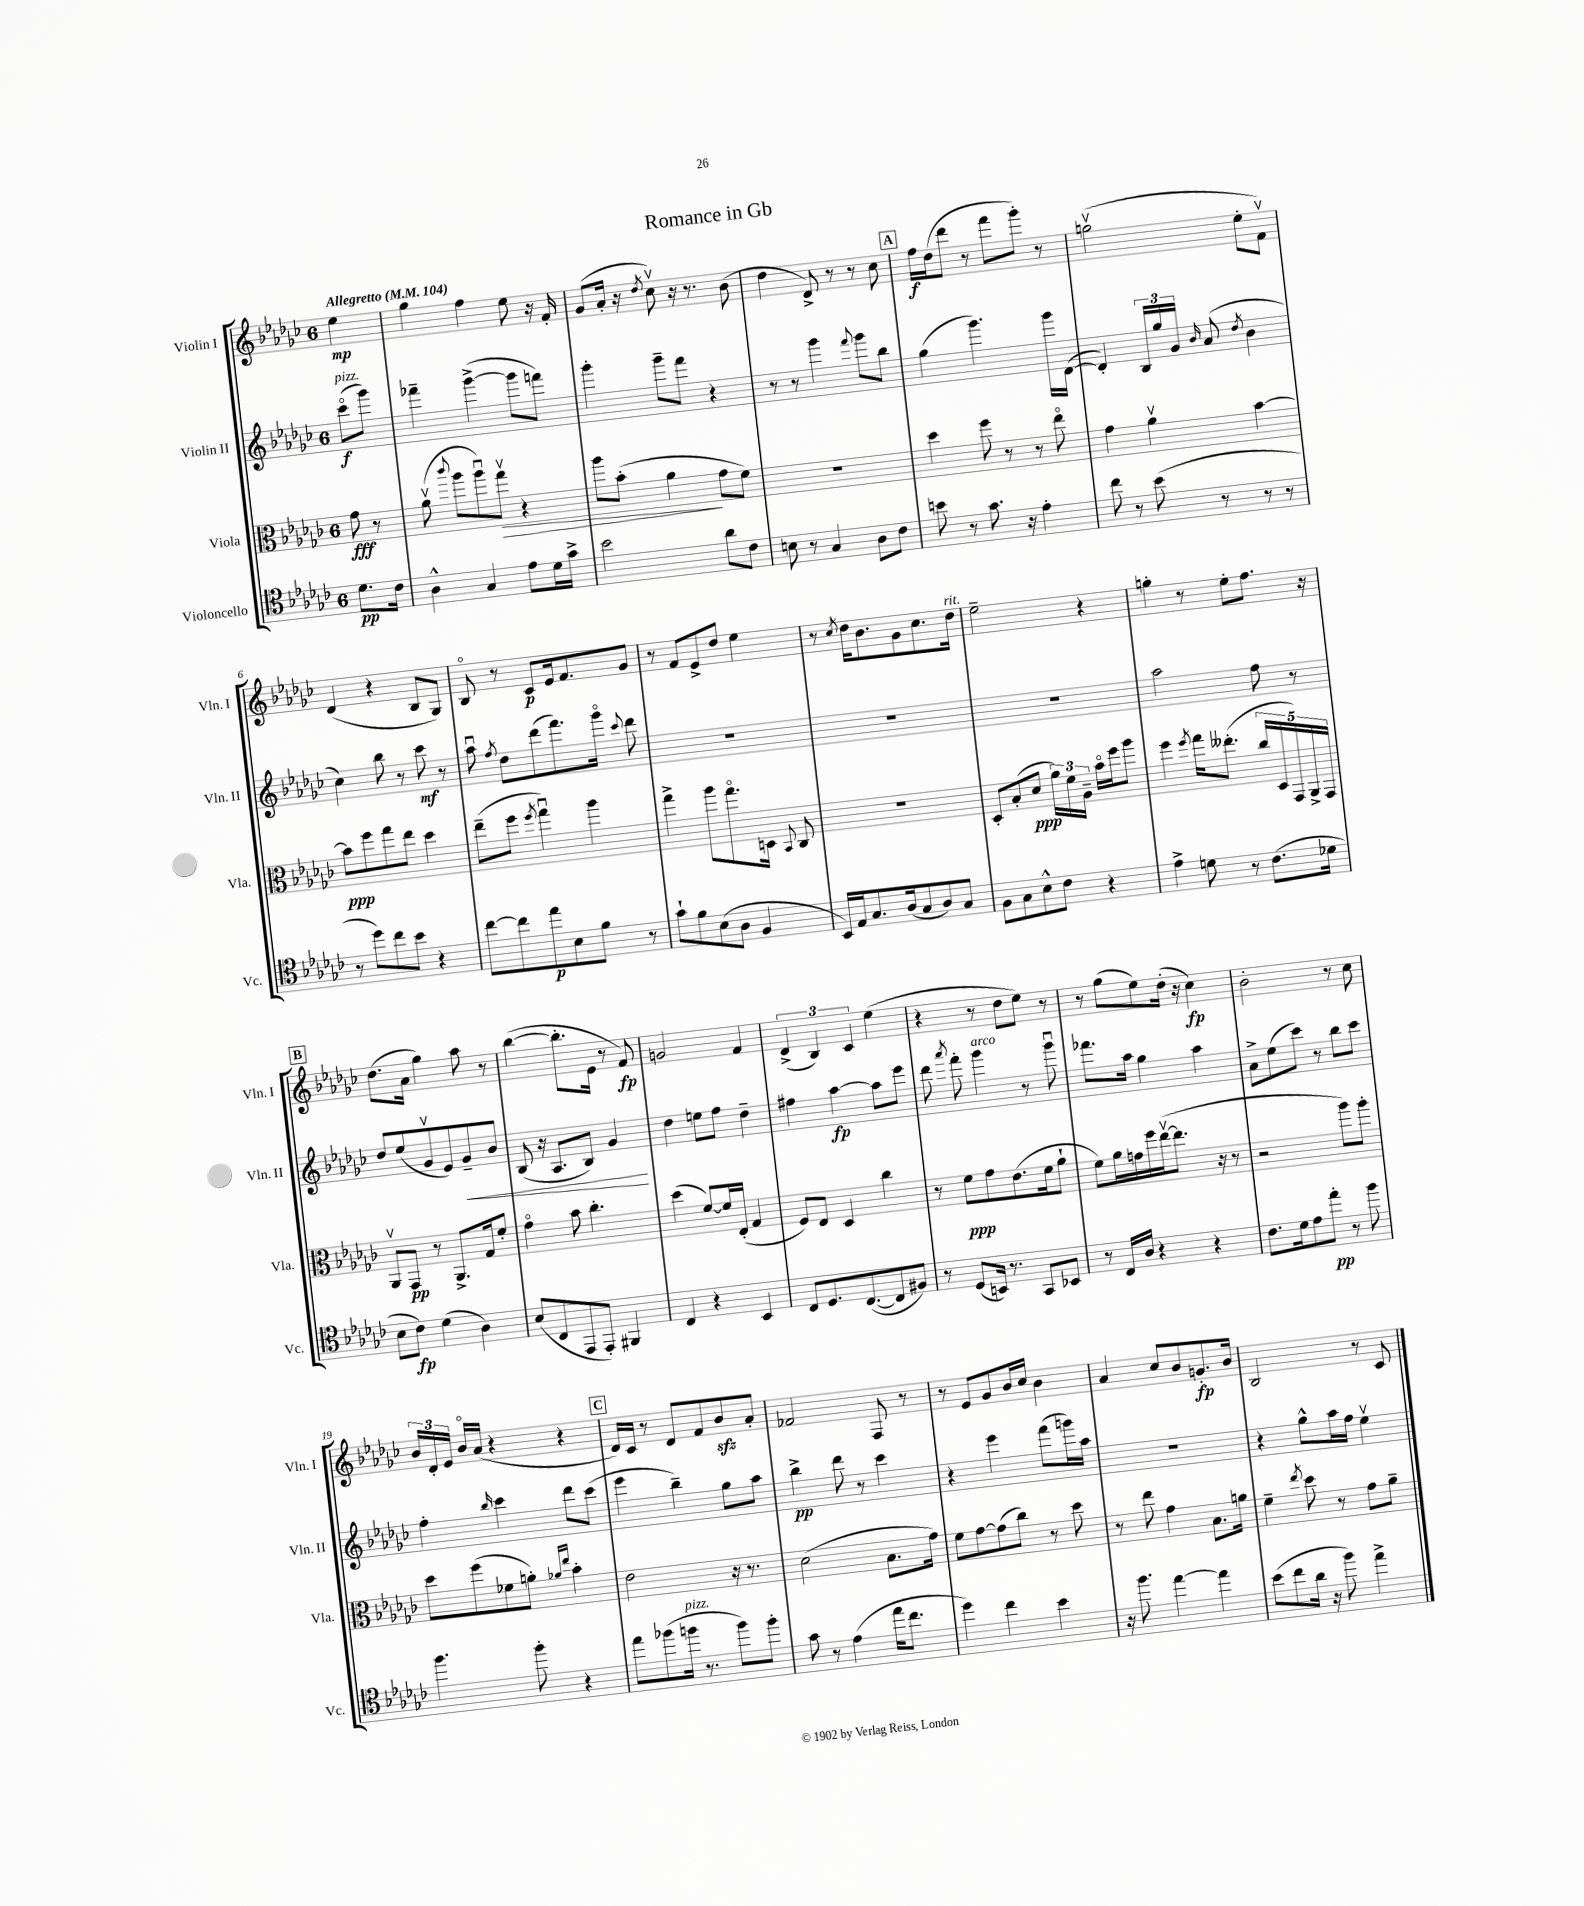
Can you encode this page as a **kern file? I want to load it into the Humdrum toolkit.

**kern	**dynam	**kern	**dynam	**kern	**dynam	**kern	**dynam
*part4	*part4	*part3	*part3	*part2	*part2	*part1	*part1
*staff4	*staff4	*staff3	*staff3	*staff2	*staff2	*staff1	*staff1
*I"Violoncello	*	*I"Viola	*	*I"Violin II	*	*I"Violin I	*
*I'Vc.	*	*I'Vla.	*	*I'Vln. II	*	*I'Vln. I	*
*clefC4	*	*clefC3	*	*clefG2	*	*clefG2	*
*k[b-e-a-d-g-c-]	*	*k[b-e-a-d-g-c-]	*	*k[b-e-a-d-g-c-]	*	*k[b-e-a-d-g-c-]	*
*M6/8	*	*M6/8	*	*M6/8	*	*M6/8	*
*MM104	*	*MM104	*	*MM104	*	*MM104	*
=	=	=	=	=	=	=	=
!	!	!	!	!	!	!LO:TX:a:B:t=Allegretto	!
!	!	!	!	!LO:TX:a:i:t=pizz.	!	!	!
8.d-\L	pp	8g-\	fff	(8ccc-\L	f	4ee-\	mp
.	.	8r	.	8ggg-\J)	.	.	.
16c-\Jk	.	.	.	.	.	.	.
=1	=1	=1	=1	=1	=1	=1	=1
4A-^^\	.	(8a-v\	.	4fff-X~\	.	4gg-\	.
.	.	8qqccc-/	.	.	.	.	.
.	.	8aa-\L	.	.	.	.	.
4G-/	.	8aa-u\)	.	([4ggg-^\	.	4ff\	.
!	!	!	!LO:HP:b	!	!	!	!
.	.	8gg-v\J	>	.	.	.	.
8e-\L	.	4r	.	8ggg-\L]	.	8ee-\	.
16d-\L	.	.	.	8fffn\J)	.	16r	.
16g-^\JJ	.	.	.	.	.	16f'/	.
=2	=2	=2	=2	=2	=2	=2	=2
2b-\	.	8aa-\L	.	4ggg-'\	.	(8g-/L	.
.	.	(8b-'\J	.	.	.	16a-'/Jk	.
.	.	.	.	.	.	16r	.
.	.	.	.	.	.	8qdd-/	.
.	.	4a-\	.	8ggg-~\L	.	8cc-v\)	.
.	.	.	.	8fff\J	.	16r	.
.	.	.	.	.	.	8.r	.
8a-\L	.	8g-\L	]	4r	.	.	.
8c-\J	.	8f\J)	.	.	.	(8b-\	.
=3	=3	=3	=3	=3	=3	=3	=3
8Bn\	.	2.r	.	8r	.	4dd-\	.
8r	.	.	.	8r	.	.	.
4G-/	.	.	.	4ggg-\	.	8d-^/)	.
.	.	.	.	.	.	8r	.
.	.	.	.	8qqfff/	.	.	.
8A-\L	.	.	.	8ggg-\L	.	8r	.
8c-\J	.	.	.	8bb-\J	.	8cc-\	.
!!LO:REH:place=s1:t=A
=4	=4	=4	=4	=4	=4	=4	=4
8bn\	.	4dd-\	.	(4gg-\	.	16ff\LL	f
.	.	.	.	.	.	(16dd-\J	.
8r	.	.	.	.	.	8ddd-\J	.
8.g-\	.	8ff\	.	4.ggg-\)	.	8r	.
.	.	8r	.	.	.	8fff\L	.
16r	.	.	.	.	.	.	.
4e-'\	.	8r	.	.	.	8ggg-'\J)	.
.	.	8ee-\	.	16ggg-\LL	.	8r	.
.	.	.	.	([16d-\JJ	.	.	.
=5	=5	=5	=5	=5	=5	=5	=5
8cc-\	.	4g-\	.	4d-'/])	.	(2ggnv\	.
8r	.	.	.	.	.	.	.
(8b-\	.	4a-v\	.	24B-/LL	.	.	.
.	.	.	.	24gg-/	.	.	.
.	.	.	.	24g-/JJ	.	.	.
.	.	.	.	16qqb-/	.	.	.
8r	.	.	.	(8a-/	.	.	.
.	.	.	.	8qdd-/	.	.	.
8r	.	[4b-\	.	4b-\	.	8ee-'\L	.
8r	.	.	.	.	.	8fv\J)	.
!!LO:LB:g=z
=6	=6	=6	=6	=6	=6	=6	=6
8r	.	8b-\L]	ppp	4cc-\)	.	(4d-/	.
8dd-\L)	.	8ff\	.	.	.	.	.
8cc-\	.	8gg-\	.	8bb-\	.	4r	.
8b-\J	.	8ee-\J	.	8r	.	.	.
4r	.	4dd-\	.	8ccc-\	mf	8B-/L	.
.	.	.	.	8r	.	8G-/J)	.
=7	=7	=7	=7	=7	=7	=7	=7
[8cc-\L	.	(8ee-~\L	.	8aa-u\	.	8B-/	.
.	.	.	.	8qff/	.	.	.
8cc-\]	.	8ff\J	.	8dd-\L	.	8r	.
.	.	8qff/	.	.	.	.	.
8ee-\	p	4gg-u\)	.	(8ddd-\	.	8c-/L	p
8B-\	.	.	.	8.fff\)	.	16e-/k	.
.	.	.	.	.	.	8.f/	.
8f\J	.	4aa-\	.	.	.	.	.
.	.	.	.	16ggg-\Jk	.	.	.
.	.	.	.	8qqccc-/	.	.	.
8r	.	.	.	8ddd-\	.	8g-/J	.
=8	=8	=8	=8	=8	=8	=8	=8
8g-`\L	.	4gg-^\	.	2.r	.	8r	.
8f\	.	.	.	.	.	8f/L	.
(8B-\	.	8aa-\L	.	.	.	8e-^/	.
8A-\J	.	8.gg-\	.	.	.	8dd-/J	.
4F/	.	.	.	.	.	4ee-\	.
.	.	16Dn\Jk	.	.	.	.	.
.	.	8qqBB-/	.	.	.	.	.
.	.	8C-/	.	.	.	.	.
=9	=9	=9	=9	=9	=9	=9	=9
16BB-/LL)	.	2.r	.	2.r	.	8r	.
16E-/J	.	.	.	.	.	.	.
.	.	.	.	.	.	8qcc-/	.
8.G-/	.	.	.	.	.	16dd-\KL	.
.	.	.	.	.	.	8.b-\	.
(16A-/k	.	.	.	.	.	.	.
8G-/	.	.	.	.	.	8g-\	.
8A-/)	.	.	.	.	.	8.cc-\	.
8G-/J	.	.	.	.	.	.	.
!	!	!	!	!	!	!LO:TX:a:i:t=rit.	!
.	.	.	.	.	.	16dd-\Jk	.
=10	=10	=10	=10	=10	=10	=10	=10
8F\L	.	8D-'/L	.	2.r	.	2ee-~\	.
8G-\	.	(8B-'/	.	.	.	.	.
8B-^^\	.	8d-/J	ppp	.	.	.	.
8c-\J	.	24a-\LL)	.	.	.	.	.
.	.	24f\	.	.	.	.	.
.	.	24A-~\JJ	.	.	.	.	.
4r	.	16b-\LL	.	.	.	4r	.
.	.	16ff\J	.	.	.	.	.
.	.	8aa-\J	.	.	.	.	.
=11	=11	=11	=11	=11	=11	=11	=11
4e-^\	.	4ff\	.	2aa-\	.	4ggn'\	.
.	.	8qff/	.	.	.	.	.
8dn\	.	16gg-\KL	.	.	.	8r	.
.	.	(8.ee--X'\J	.	.	.	.	.
8r	.	.	.	.	.	8ee-'\L	.
(8.c-\L	.	20cc-/LL	.	8ff\	.	8.ff\J	.
.	.	20D-/	.	.	.	.	.
.	.	20GG-/)	.	.	.	.	.
.	.	.	.	8r	.	.	.
.	.	20AA-^/	.	.	.	.	.
16d-X\Jk	.	.	.	.	.	16r	.
.	.	20GG-/JJ	.	.	.	.	.
!!LO:LB:g=z
!!LO:REH:place=s1:t=B
=12	=12	=12	=12	=12	=12	=12	=12
8B-\L	.	8AA-v/L	.	8dd-/L	.	(8.dd-\L	.
8c-\J)	fp	8GG-/J	pp	(8ee-/	.	.	.
.	.	.	.	.	.	16a-\Jk	.
(4d-\	.	8r	.	8g-v/	.	4gg-\)	.
.	.	8.AA-^/L	.	8e-/)	.	.	.
!	!	!	!	!	!LO:HP:b	!	!
4A-\)	.	.	.	8g-~/	<	8aa-\	.
.	.	16G-/k	.	.	.	.	.
.	.	8f'/J	.	8b-/J	.	8r	.
=13	=13	=13	=13	=13	=13	=13	=13
(8B-/L	.	4g-\	.	(8B-/	.	([4bb-\	.
8C-/	.	.	.	16r	.	.	.
.	.	.	.	8.A-/L	.	.	.
8EE-/	.	8b-\	.	.	.	8.bb-'\L]	.
8EE-'/J)	.	4.cc-'\	.	8B-/J)	.	.	.
.	.	.	.	.	.	16e-\Jk	.
4FF#X/	.	.	.	4g-/	.	8r	.
.	.	.	.	.	.	8f/)	fp
.	.	.	.	.	[	.	.
=14	=14	=14	=14	=14	=14	=14	=14
4C-/	.	(4dd-\	.	4dd-\	.	2gn/	.
4r	.	[8f/L)	.	8een\L	.	.	.
.	.	16f/L]	.	8ff\J	.	.	.
.	.	(16E-'/JJ	.	.	.	.	.
4BB-/	.	4G-/	.	4dd-~\	.	4f/	.
=15	=15	=15	=15	=15	=15	=15	=15
8C-/L	.	8F/L)	.	4ff#X\	.	(6d-^/	.
8.D-/	.	8E-/J	.	.	.	.	.
.	.	.	.	.	.	6B-/)	.
.	.	4D-/	.	[4aa-\	fp	.	.
([8.C-/	.	.	.	.	.	.	.
.	.	.	.	.	.	6c-/	.
8C-/]	.	4cc-\	.	8aa-\L]	.	(4ee-\	.
8F#X/J)	.	.	.	8eee-\J	.	.	.
=16	=16	=16	=16	=16	=16	=16	=16
8r	.	8r	.	8ddd-\	.	4r	.
.	.	.	.	8qaaa-/	.	.	.
(8D-/L	.	8f\L	ppp	8fff'\	.	.	.
!	!	!	!	!LO:TX:a:i:t=arco	!	!	!
16BBn/Jk)	.	8g-\	.	4ggg-\	.	8r	.
8.r	.	.	.	.	.	.	.
.	.	(8.e-\	.	.	.	8dd-\L	.
8GG-/L	.	.	.	8r	.	8ee-\J)	.
.	.	16f\k	.	.	.	.	.
8BB-X/J	.	8a-`\J	.	8ggg-u\	.	8r	.
=17	=17	=17	=17	=17	=17	=17	=17
8r	.	8f\L)	.	8.fff-X\L	.	8r	.
16C-/LL	.	16a-\L	.	.	.	(8gg-\L	.
16A-/JJ	.	16gn\	.	16aa-\Jk	.	.	.
4r	.	16ff\	.	4gg-\	.	8ee-\)	.
.	.	([16ee-v\J	.	.	.	.	.
.	.	8.ee-\J]	.	.	.	(16dd-'\Jk	.
.	.	.	.	.	.	16r	.
4r	.	.	.	4aa-\	.	4cc-\)	fp
.	.	16r	.	.	.	.	.
.	.	8r	.	.	.	.	.
=18	=18	=18	=18	=18	=18	=18	=18
8.c-\L	.	2r	.	8a-^\L	.	2b-'\	.
.	.	.	.	(8ee-\	.	.	.
16d-\k	.	.	.	.	.	.	.
8e-\	.	.	.	8ccc-\J)	.	.	.
8ee-'\J	pp	.	.	8r	.	.	.
8r	.	8aa-\L)	.	8bb-\L	.	8r	.
8ff\	.	8aa-'\J	.	8ccc-\J	.	8cc-\	.
!!LO:LB:g=z
=19	=19	=19	=19	=19	=19	=19	=19
4.ff\	.	8dd-\L	.	4ff'\	.	24b-/LL	.
.	.	.	.	.	.	24d-'/	.
.	.	.	.	.	.	24e-/JJ	.
.	.	(8ff\	.	.	.	16b-/LL	.
.	.	.	.	.	.	(16a-/JJ	.
.	.	.	.	16qqbb-/	.	.	.
.	.	8f-X\	.	4ccc-\	.	4r	.
8ff'\	.	8an'\J)	.	.	.	.	.
.	.	16qqa-X/LL	.	.	.	.	.
.	.	16qqee-/JJ	.	.	.	.	.
4r	.	4b-'\	.	8ddd-\L	.	4r	.
.	.	.	.	(8ccc-\J	.	.	.
!!LO:REH:place=s1:t=C
=20	=20	=20	=20	=20	=20	=20	=20
8ee-\L	.	2e-\	.	4eee-\	.	16d-/LL)	.
.	.	.	.	.	.	16c-/JJ	.
(8ff-X\	.	.	.	.	.	8r	.
!LO:TX:a:i:t=pizz.	!	!	!	!	!	!	!
16ffn\Jk	.	.	.	4bb-~\)	.	8d-/L	.
8.r	.	.	.	.	.	.	.
.	.	.	.	.	.	8f/	.
8ff\L)	.	16r	.	8gg-\L	.	8b-zz/	.
.	.	8.r	.	.	.	.	.
8ff'\J	.	.	.	8aa-\J	.	8a-'/J	.
=21	=21	=21	=21	=21	=21	=21	=21
8g-\	.	(2d-\	.	4bb-^\	pp	2f-X/	.
8r	.	.	.	.	.	.	.
(4e-\	.	.	.	8ddd-\	.	.	.
.	.	.	.	8r	.	.	.
16ee-\KL	.	8.B-\L	.	4ccc-\	.	8F/	.
8.cc-\J	.	.	.	.	.	.	.
.	.	.	.	.	.	8r	.
.	.	16g-\Jk)	.	.	.	.	.
=22	=22	=22	=22	=22	=22	=22	=22
4dd-\)	.	8f\L	.	4r	.	8r	.
.	.	[8g-\	.	.	.	8e-/L	.
4cc-\	.	(8g-\]	.	4eee-\	.	8g-/	.
.	.	8cc-\J)	.	.	.	16b-/L	.
.	.	.	.	.	.	16cc-/JJ	.
4b-\	.	8r	.	(8fff\L	.	4b-\	.
.	.	8dd-\	.	16gggn\L)	.	.	.
.	.	.	.	16aa-\JJ	.	.	.
=23	=23	=23	=23	=23	=23	=23	=23
16r	.	8r	.	2.r	.	4a-/	.
8.ff\	.	.	.	.	.	.	.
.	.	8ee-\	.	.	.	.	.
[4ee-\	.	4g-\	.	.	.	8cc-/L	.
.	.	.	.	.	.	8b-/	.
4ee-\]	.	8.B-\L	.	.	.	8.gn'/	fp
.	.	16an\Jk	.	.	.	16b-/Jk	.
=24	=24	=24	=24	=24	=24	=24	=24
(8b-\L	.	4f~\	.	4r	.	2B-/	.
8cc-\	.	.	.	.	.	.	.
.	.	8qee-/	.	.	.	.	.
16a-\Jk	.	8dd-\	.	8gg-^^\L	.	.	.
16r	.	.	.	.	.	.	.
8ff\)	.	8r	.	16aa-\L	.	.	.
.	.	.	.	16ff\JJ	.	.	.
4ee-^\	.	8g-\L	.	4ee-v\	.	8r	.
.	.	8a-~\J	.	.	.	8c-/	.
==	==	==	==	==	==	==	==
*-	*-	*-	*-	*-	*-	*-	*-
